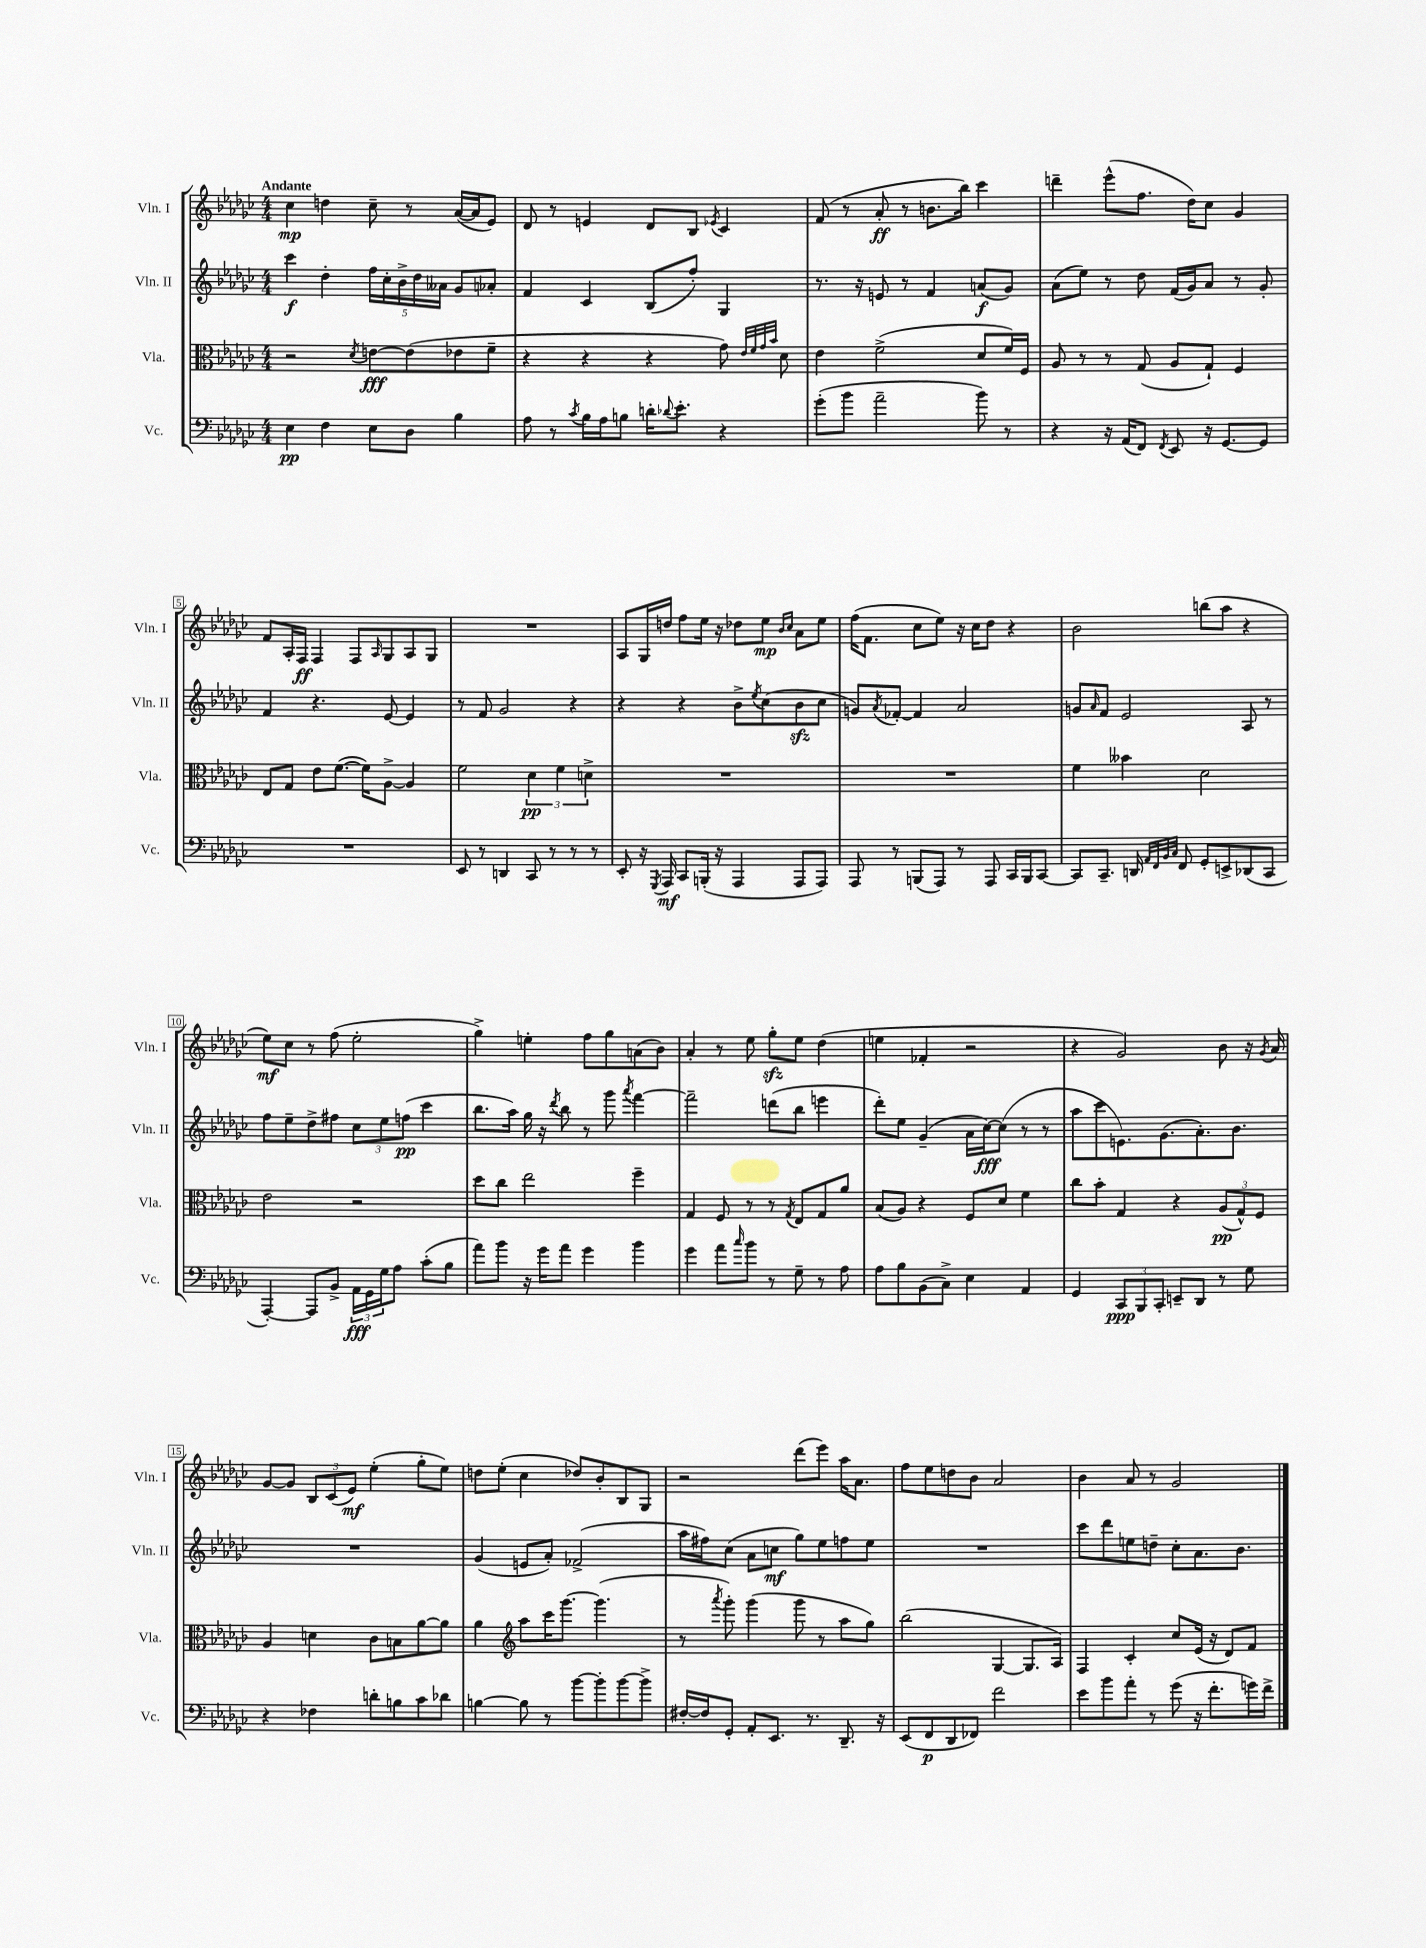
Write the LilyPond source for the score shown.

<<
\new StaffGroup <<
\new Staff = "s0" \with { instrumentName = "Vln. I" shortInstrumentName = "Vln. I" } {
    \clef treble \key ges \major \numericTimeSignature \time 4/4 \tempo "Andante"
    ces''4\mp d''4 ces''8-- r8 aes'16~( aes'16 ees'8) |
    des'8 r8 e'4 des'8 bes8 \acciaccatura { ees'8 } ces'4 |
    f'8( r8 aes'8-.\ff r8 b'8. bes''16) ces'''4 |
    d'''4-- ees'''8-^( f''8. des''16) ces''8 ges'4 |
    f'8 aes16-. f16\ff f4 f8 \grace { aes16 } ges8 aes8 ges8 |
    R1 |
    aes8 ges16 d''16 f''8 ees''16 r16 des''8 ees''8\mp \grace { bes'16 ces''16 } aes'8 ees''8 |
    f''16( f'8. ces''8 ees''8) r16 ces''16 des''8 r4 |
    bes'2 b''8( aes''8 r4 |
    ees''8\mf) ces''8 r8 f''8( ees''2-. |
    ges''4->) e''4-. f''8 ges''8 a'8( bes'8) |
    aes'4-. r8 ees''8 ges''8-.\sfz ees''8 des''4( |
    e''4 fes'4-. r2 |
    r4 ges'2) bes'8 r16 \acciaccatura { ges'8 } aes'16 |
    ges'8~ ges'8 \tuplet 3/2 { bes8 ces'8( ees'8\mf) } ees''4-.( ges''8-. ees''8) |
    d''8 ees''8-.( ces''4 des''8) bes'8-. bes8 ges8 |
    r2 des'''8( ees'''8) aes''16 aes'8. |
    f''8 ees''8 d''8 bes'8 aes'2 |
    bes'4 aes'8 r8 ges'2 \bar "|." |
}
\new Staff = "s1" \with { instrumentName = "Vln. II" shortInstrumentName = "Vln. II" } {
    \clef treble \key ges \major \numericTimeSignature \time 4/4
    ces'''4\f des''4-. \tuplet 5/4 { f''16 ces''16-. bes'16-> des''16 aeses'16 } ges'8 aes'8-. |
    f'4 ces'4 bes8( f''8-.) ges4 |
    r8. r16 e'8 r8 f'4 a'8\f( ges'8) |
    aes'8( ees''8) r8 des''8 f'16( ges'16) aes'8 r8 ges'8-. |
    f'4 r4. ees'8~ ees'4 |
    r8 f'8 ges'2 r4 |
    r4 r4 bes'8-> \acciaccatura { ees''8 } ces''8( bes'8\sfz ces''8 |
    g'8) \acciaccatura { aes'8 } fes'8~-. fes'4 aes'2 |
    g'8 \grace { aes'16 } f'8 ees'2 aes8 r8 |
    f''8 ees''8-- des''8-> fis''8 \tuplet 3/2 { ces''8 ees''8 f''8\pp( } ces'''4 |
    bes''8. aes''16) ges''16 r16 \acciaccatura { des'''8 } bes''8 r8 ges'''8 \acciaccatura { aes'''8 } f'''4~ |
    f'''2-- d'''8( bes''8 e'''4 |
    des'''8-.) ees''8 ges'4--( aes'16 ces''16~\fff) ces''8( r8 r8 |
    aes''8 ces'''8 e'8.) ges'8.( aes'8.-.) bes'8. |
    R1 |
    ges'4( e'8 aes'8-.) fes'2->( |
    aes''16 fis''16) ces''8( aes'8 c''8\mf ges''8) ees''8 f''8 ees''8 |
    R1 |
    ces'''8 des'''8 e''8 d''8-- ces''8-. aes'8. bes'8. \bar "|." |
}
\new Staff = "s2" \with { instrumentName = "Vla." shortInstrumentName = "Vla." } {
    \clef alto \key ges \major \numericTimeSignature \time 4/4
    r2 \acciaccatura { des'8 } e'8~\fff e'8( ees'8 f'8-- |
    r4 r4 r4 ges'8) \grace { ees'32 f'32 ges'32 bes'32 } des'8 |
    ees'4 f'2->( des'8 f'16) f16 |
    aes8 r8 r8 ges8( aes8 ges8-!) f4 |
    ees8 ges8 ees'8 f'8.~( f'16) aes8~-> aes4 |
    f'2 \tuplet 3/2 { des'4\pp f'4 d'4-> } |
    R1 |
    R1 |
    f'4 beses'4 des'2 |
    ees'2 r2 |
    des''8 ces''8 ees''2 f''4-- |
    ges4 f8 r8 r8 \acciaccatura { ges8 } ees8 ges8 aes'8 |
    bes8( aes8) r4 f8 des'8 f'4 |
    ces''8 bes'8-. ges4 r4 \tuplet 3/2 { aes8\pp( ges8-^) f8 } |
    aes4 d'4 ces'8 b8 aes'8~ aes'8 |
    aes'4 \clef treble aes''8 ces'''16 ges'''8.~ ges'''4.( |
    r8 \acciaccatura { aes'''8 } ges'''8-.) ges'''4( ges'''8 r8 aes''8 ges''8) |
    bes''2( ges4~ ges8. aes16) |
    f4 ces'4-. ces''8 ees'16( r16 des'8) f'8 \bar "|." |
}
\new Staff = "s3" \with { instrumentName = "Vc." shortInstrumentName = "Vc." } {
    \clef bass \key ges \major \numericTimeSignature \time 4/4
    ees4\pp f4 ees8 des8 bes4 |
    aes8 r8 \acciaccatura { ces'8 } bes16 aes16 b8 d'16-. \appoggiatura { des'8 } ees'8.-. r4 |
    ges'8-.( bes'8 aes'2-- bes'8) r8 |
    r4 r16 aes,16( f,8) \acciaccatura { f,8 } ees,8 r16 ges,8.~ ges,8 |
    R1 |
    ees,8 r8 d,4 ces,8 r8 r8 r8 |
    ees,8-. r16 \acciaccatura { ges,,8 } aes,,16\mf ces,8 b,,16-.( r16 aes,,4 aes,,8 aes,,8) |
    aes,,8 r8 b,,8( aes,,8) r8 aes,,8 ces,16 b,,16 ces,8~ |
    ces,8 ces,8.-- d,16 \grace { aes,32 f,32 bes,32 ces32 } f,8 ges,8-. e,8-> des,8( ces,8 |
    aes,,4~-.) aes,,8 bes,8-> \tuplet 3/2 { aes,16\fff ges,16 ges16 } aes8 ces'8-.( bes8 |
    aes'8) bes'8 r16 ges'16 aes'8 ges'4 bes'4 |
    ges'4 aes'8 \grace { ces''16 } bes'8 r8 ges8-- r8 aes8 |
    aes8 bes8 bes,8( ces8->) ees4 aes,4 |
    ges,4 \tuplet 3/2 { ces,8\ppp bes,,8 ces,8-. } e,8-- des,8 r8 ges8 |
    r4 fes4 d'8-. b8 ces'8 des'8 |
    b4~ b8 r8 bes'8~ bes'8-. bes'8~ bes'8-> |
    fis16~-. fis16 ges,8-. aes,8-. ees,8. r8. des,8.-- r16 |
    ees,8( f,8\p des,8 fes,8) f'2 |
    ees'8 bes'8 aes'8-. r8 ges'8( r16 f'8.-. g'16) f'16-> \bar "|." |
}
>>
>>
\layout { \context { \Score \override BarNumber.stencil = #(make-stencil-boxer 0.1 0.3 ly:text-interface::print) } }
